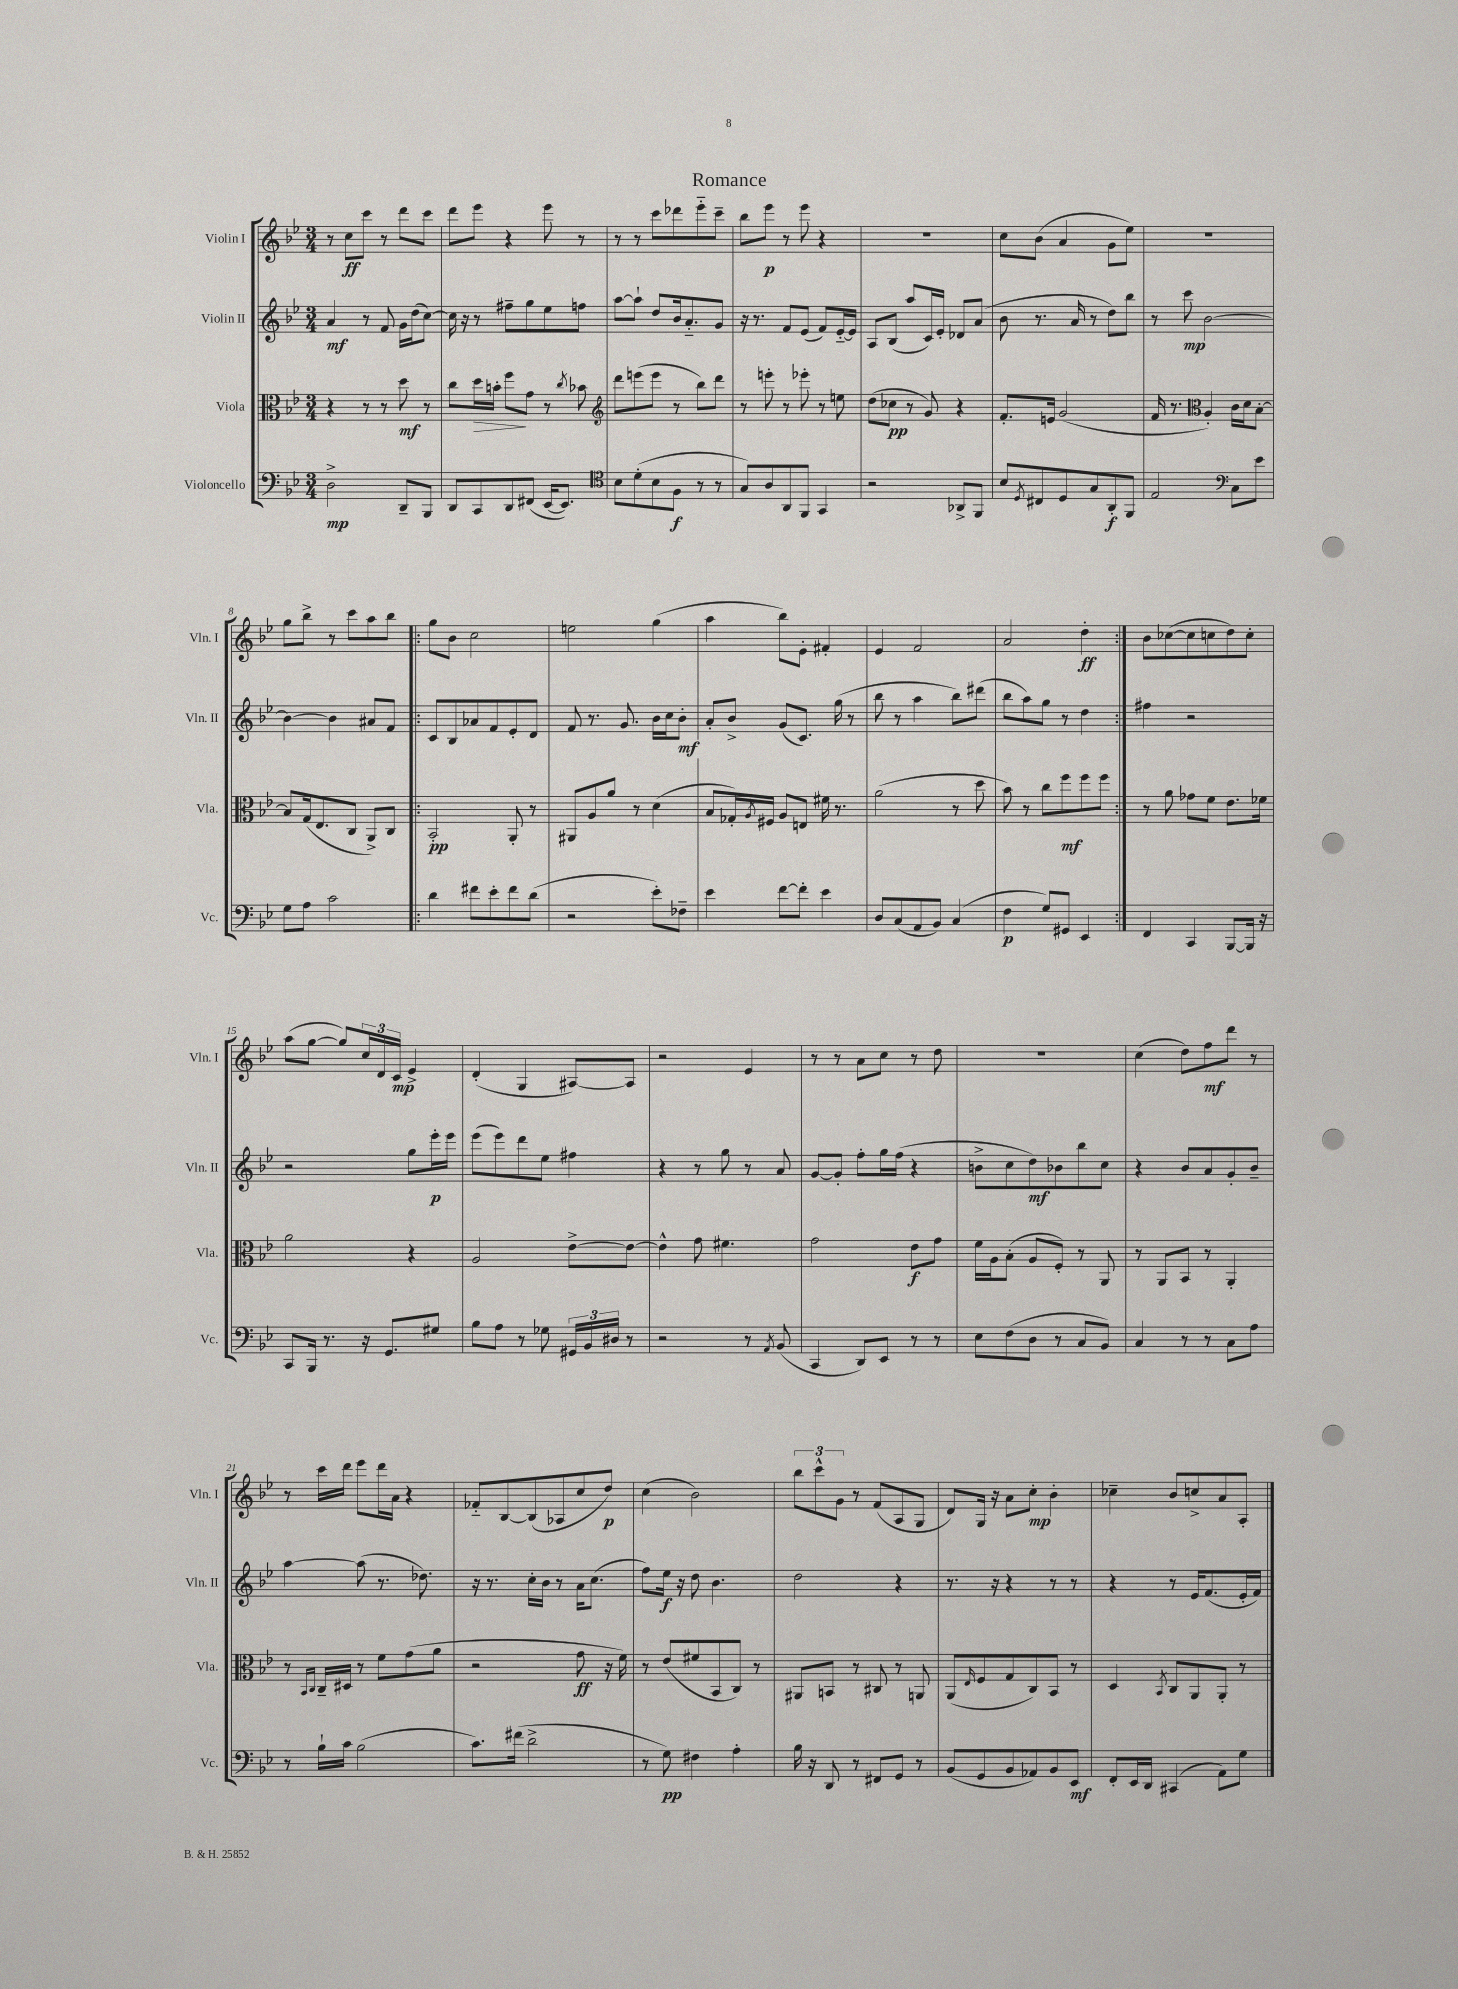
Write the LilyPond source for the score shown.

\header { title = "Romance" }
<<
\new StaffGroup <<
\new Staff = "s0" \with { instrumentName = "Violin I" shortInstrumentName = "Vln. I" } {
    \clef treble \key bes \major \numericTimeSignature \time 3/4
    r8 c''8\ff c'''8 r8 d'''8 c'''8 |
    d'''8 ees'''8 r4 ees'''8 r8 |
    r8 r8 c'''8 des'''8 ees'''8-_ c'''8-- |
    bes''8 ees'''8\p r8 ees'''8 r4 |
    R2. |
    c''8 bes'8( a'4 g'8 ees''8) |
    R2. |
    g''8 bes''8-> r8 c'''8 a''8 bes''8 |
    \repeat volta 2 { g''8 bes'8 c''2 |
    e''2 g''4( |
    a''4 bes''8) ees'8-. fis'4-. |
    ees'4 f'2 |
    a'2 d''4-.\ff | }
    bes'8 ces''8~( ces''8 c''8 d''8) c''8-. |
    a''8( g''8~ g''8) \tuplet 3/2 { c''16 d'16 c'16\mp } ees'4-> |
    d'4-.( g4 ais8~) ais8 |
    r2 ees'4 |
    r8 r8 a'8 c''8 r8 d''8 |
    R2. |
    c''4( d''8) f''8\mf d'''8 r8 |
    r8 c'''16 d'''16 ees'''8 d'''16 a'16 r4 |
    fes'8-_ bes8~ bes8( aes8 c''8 d''8\p) |
    c''4( bes'2) |
    \tuplet 3/2 { bes''8 c'''8-^ g'8 } r8 f'8( a8 g8 |
    d'8) g16 r16 a'8 c''8-.\mp bes'4-. |
    ces''4-- bes'8 c''8-> a'8 a8-. \bar "|." |
}
\new Staff = "s1" \with { instrumentName = "Violin II" shortInstrumentName = "Vln. II" } {
    \clef treble \key bes \major \numericTimeSignature \time 3/4
    a'4\mf r8 f'8 g'16 d''16( c''8~) |
    c''16 r16 r8 fis''8-- g''8 ees''8 f''8 |
    a''8~ a''8-! d''8 bes'16 a'8.-_ g'8 |
    r16 r8. f'8 ees'8( f'8) ees'16~-_ ees'16 |
    a8 bes8( a''8 c'16) ees'16-. des'8 a'8( |
    bes'8 r8. a'16 r8 d''8) bes''8 |
    r8 c'''8\mp bes'2~ |
    bes'4~ bes'4 ais'8 f'8 |
    \repeat volta 2 { c'8 bes8 aes'8 f'8 ees'8-. d'8 |
    f'8 r8. g'8. bes'16 c''16 bes'8-.\mf |
    a'8-. bes'8-> g'8( c'8.) g''16( r8 |
    bes''8 r8 a''4 bes''8) dis'''8( |
    bes''8 a''8) g''8 r8 d''4 | }
    fis''4 r2 |
    r2 g''8 ees'''16-.\p ees'''16 |
    ees'''8( ees'''8) d'''8 ees''8 fis''4 |
    r4 r8 g''8 r8 a'8 |
    g'8~ g'8-. f''8-. g''16 f''16( r4 |
    b'8-> c''8 d''8\mf) bes'8 bes''8 c''8 |
    r4 bes'8 a'8 g'8-. bes'8-- |
    a''4~ a''8( r8. des''8.) |
    r16 r8. c''16-. bes'16 r8 a'16 c''8.( |
    f''8) ees''16\f r16 d''8 bes'4. |
    d''2 r4 |
    r8. r16 r4 r8 r8 |
    r4 r8 ees'16 f'8.( ees'16-. f'16) \bar "|." |
}
\new Staff = "s2" \with { instrumentName = "Viola" shortInstrumentName = "Vla." } {
    \clef alto \key bes \major \numericTimeSignature \time 3/4
    r4 r8 r8 d''8\mf r8 |
    c''8 d''16\> b'16-. f''8\! g'8 r8 \acciaccatura { c''8 } bes'8 |
    \clef treble d'''8 e'''8( e'''8 r8 bes''8) d'''8 |
    r8 e'''8-. r8 ees'''8-. r8 e''8 |
    d''8( ces''8\pp r8 g'8) r4 |
    f'8.-. e'16 g'2( |
    f'16 r8. \clef alto a4-.) c'16 d'16 bes8~-. |
    bes8 g16( ees8. c8 a,8->) c8 |
    \repeat volta 2 { bes,2-.\pp a,8-. r8 |
    ais,8 a8 a'8 r8 d'4( |
    bes8 ges16-.) \acciaccatura { a8 } fis16 a8 e8 fis'16 r8. |
    a'2( r8 d''8 |
    bes'8) r8 c''8 f''8\mf f''8 f''8 | }
    r8 a'8 ges'8 f'8 ees'8. fes'16 |
    a'2 r4 |
    a2 ees'8~-> ees'8~ |
    ees'4-^ g'8 fis'4. |
    g'2 ees'8\f g'8 |
    f'16 a16 bes8-.( a8 f8-.) r8 a,8 |
    r8 a,8 bes,8 r8 a,4-. |
    r8 \grace { bes,16 c16 } c16-- dis16 r8 f'8 g'8( a'8 |
    r2 g'8\ff r16 f'16) |
    r8 ees'8( fis'8 bes,8 c8) r8 |
    ais,8 b,8 r8 cis8 r8 a,8 |
    a,8( \grace { ees16 } f8 g8 c8) bes,8 r8 |
    d4 \acciaccatura { bes,8 } c8 a,8 a,8-. r8 \bar "|." |
}
\new Staff = "s3" \with { instrumentName = "Violoncello" shortInstrumentName = "Vc." } {
    \clef bass \key bes \major \numericTimeSignature \time 3/4
    d2->\mp d,8-- bes,,8 |
    d,8 c,8 d,8 fis,8( ees,16~ ees,8.) |
    \clef tenor bes8 d'8-.( bes8 f8\f r8 r8 |
    g8) a8 a,8 f,8 g,4 |
    r2 aes,8-> f,8 |
    bes8 \acciaccatura { d8 } cis8 d8 g8 a,8-.\f f,8 |
    ees2 \clef bass c8 ees'8 |
    g8 a8 c'2 |
    \repeat volta 2 { d'4 fis'8 ees'8-. fis'8 d'8( |
    r2 ees'8-.) fes8-- |
    ees'4 f'8~ f'8-. ees'4 |
    d8 c8( a,8 bes,8) c4( |
    f4\p g8) gis,8 ees,4 | }
    f,4 c,4 bes,,8~ bes,,16 r16 |
    c,8 bes,,16 r8. r16 g,8. gis8 |
    bes8 a8 r8 ges8 \tuplet 3/2 { gis,16 bes,16 dis16 } r8 |
    r2 r8 \acciaccatura { a,8 } bes,8( |
    c,4 d,8) ees,8 r8 r8 |
    ees8 f8( d8 r8 c8 bes,8) |
    c4 r8 r8 c8 a8 |
    r8 bes16-! c'16 bes2( |
    c'8.) fis'16( d'2-> |
    r8 g8\pp) fis4 a4-. |
    bes16 r16 d,8 r8 fis,8 g,8 r8 |
    bes,8( g,8 bes,8 aes,8) bes,8 ees,8\mf |
    f,8-. ees,16 d,16 cis,4( a,8) g8 \bar "|." |
}
>>
>>
